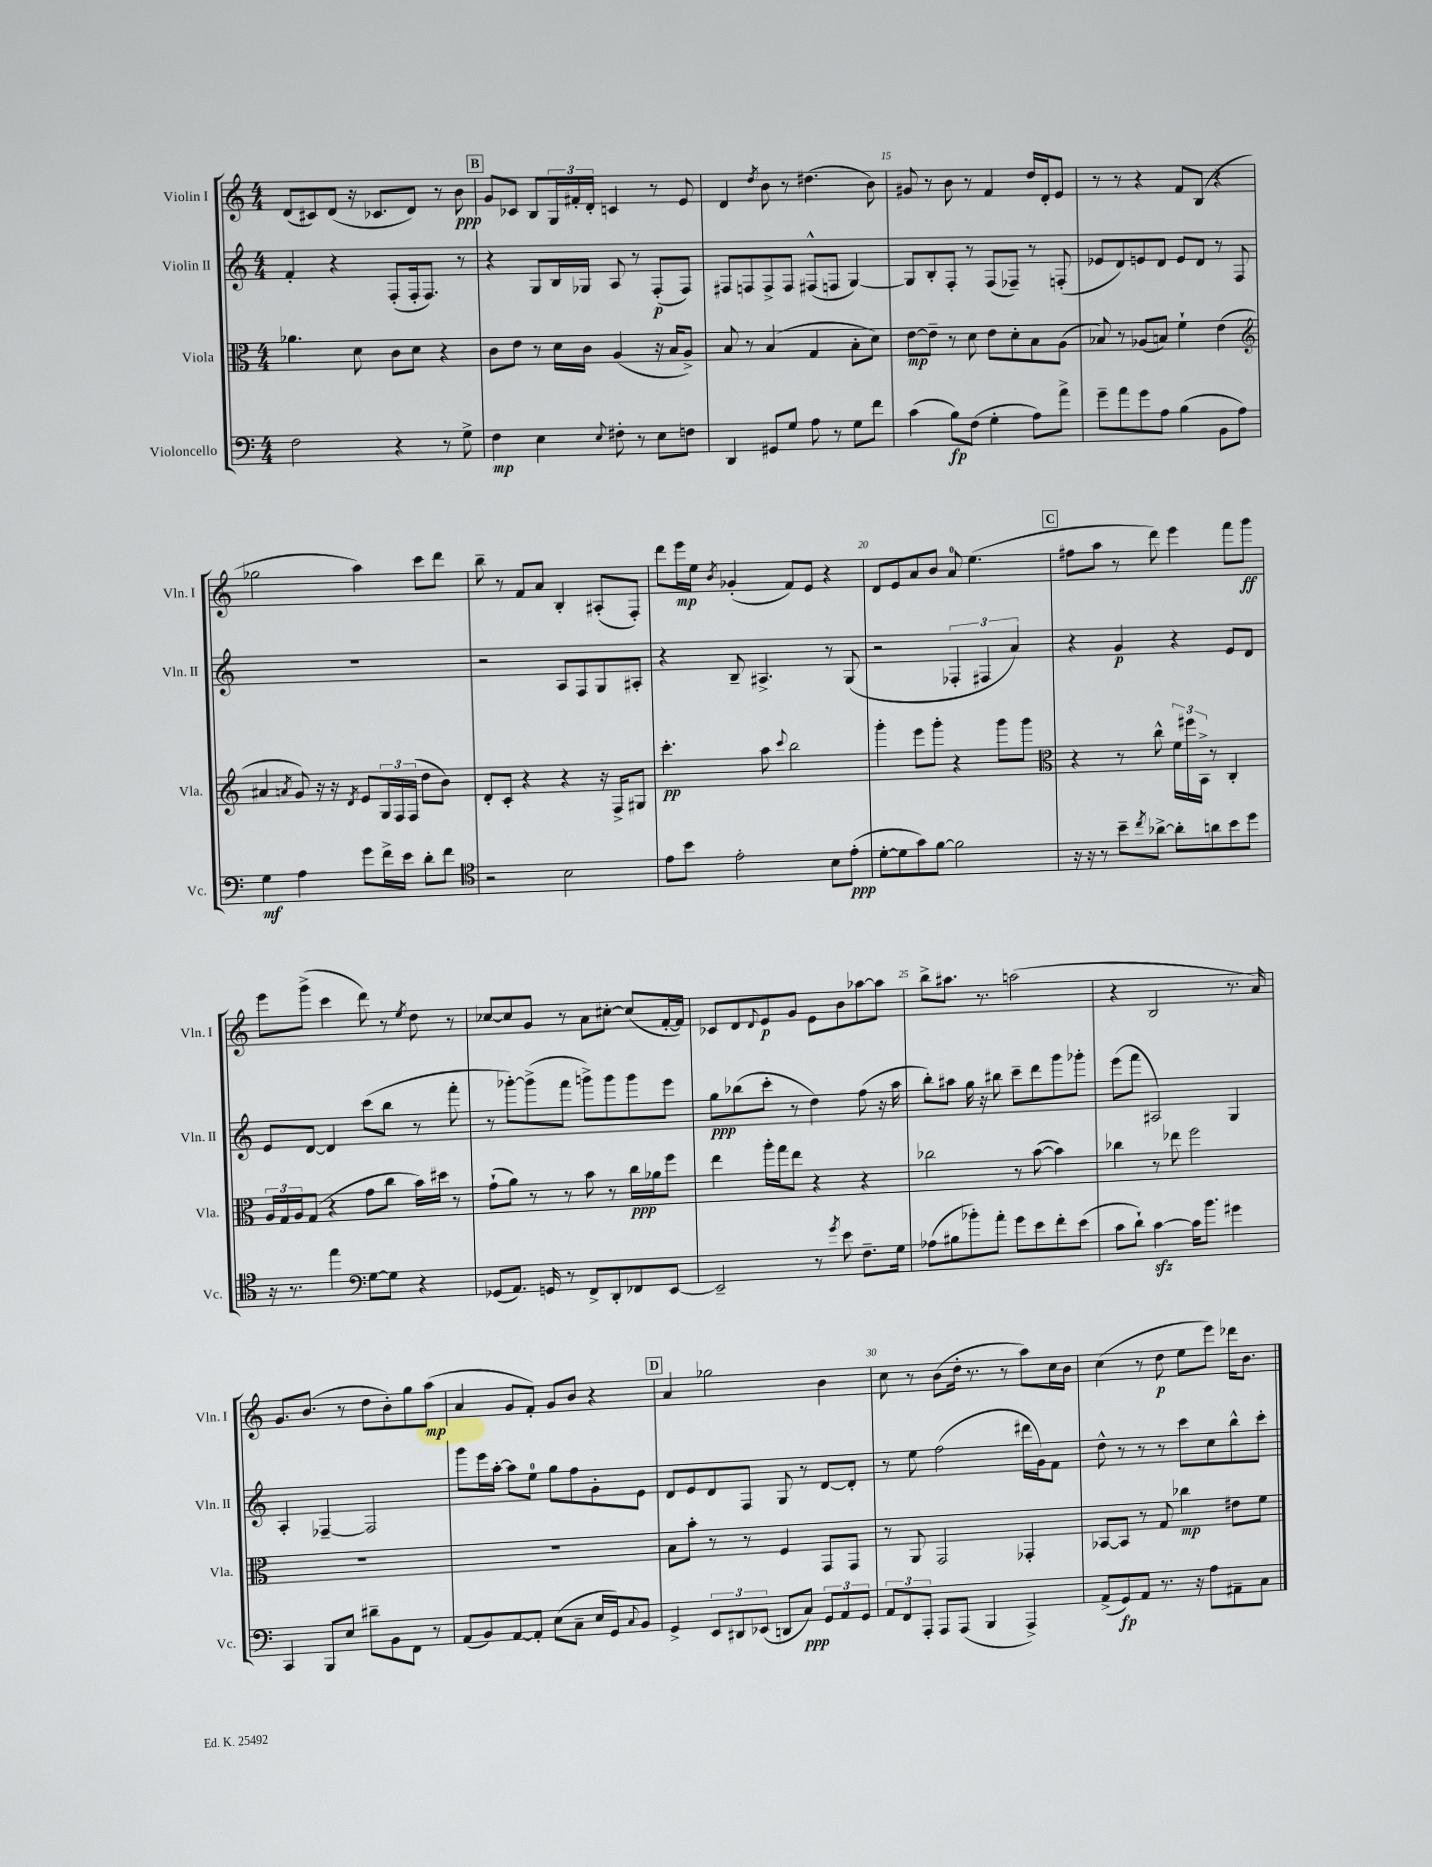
<<
\new StaffGroup <<
\new Staff = "s0" \with { instrumentName = "Violin I" shortInstrumentName = "Vln. I" } {
    \clef treble \key c \major \numericTimeSignature \time 4/4
    d'8( cis'8) d'8( r16 ces'8. d'8) r8 b'8\ppp |
    \mark \markup { \box "B" } g'8 ces'8 b8 \tuplet 3/2 { g16 fis'16-. d'16-. } c'4 r8 e'8 |
    d'4 \acciaccatura { d''8 } b'8 r8 dis''4.( b'8) |
    gis'8 r8 b'8 r8 f'4 d''16 d'16-. e'8 |
    r8 r8 r4 f'8 b8( r4 |
    ges''2 a''4) c'''8 d'''8 |
    b''8-- r8 f'8 a'8 b4-. ais8-.( f8-.) |
    d'''8 e'''16\mp e''16 \acciaccatura { b'8 } ges'4-.( f'8) e'8 r4 |
    d'8 e'8 a'8 b'8 a'8-0 e''4.( |
    \mark \markup { \box "C" } fis''8 a''8 r8 d'''8) e'''4 f'''8 g'''8\ff |
    e'''8 g'''8->( c'''4 d'''8) r8 \acciaccatura { e''8 } d''8 r8 |
    ces''8~ ces''8 g'8 r8 a'8 cis''8~-. cis''8( f'16~-. f'16) |
    ces'8 d'8 \appoggiatura { d'8 } e'8\p g'8 e'8 b'8 aes''8~ aes''8 |
    b''8-> ais''8. r8. a''2( |
    r4 b2 r8. a'16) |
    g'8. b'8.( r8 d''8 b'8-.) g''8 a''8\mp( |
    a'4 g'8 f'8-.) g'8 b'8 r4 |
    \mark \markup { \box "D" } a'4 ges''2 b'4 |
    c''8 r8 b'8( d''16-. r8. r8 a''8) c''16 b'16 |
    c''4( r8 d''8\p e''8 e'''8) des'''16 b'8. \bar "|." |
}
\new Staff = "s1" \with { instrumentName = "Violin II" shortInstrumentName = "Vln. II" } {
    \clef treble \key c \major \numericTimeSignature \time 4/4
    f'4-. r4 f8-.( f16-. f8.) r8 |
    \mark \markup { \box "B" } r4 g8 b16 ges16 a8 r8 f8-.\p( f8) |
    fis8 f8 f8-> f8 fis8-^( f8 g4~) |
    g8 b8-. f8-. r8 f8( fes8--) r8 f8-.( |
    ees'8 d'8) e'8 d'8 e'8 d'8 r8 f8 |
    R1 |
    r2 a8 f8 g8 ais8-. |
    r4 b8-- ais4.-> r8 g8( |
    r2 \tuplet 3/2 { fes4-. fis4 a'4) } |
    \mark \markup { \box "C" } r4 g'4\p r4 e'8 d'8 |
    e'8 d'8~ d'4 c'''8( b''8 r8 f'''8-. |
    r8 ges'''8~-.) ges'''8->( f'''8 g'''8->) g'''8 g'''8 e'''8 |
    g''8\ppp bes''8( c'''8-. r8 d''4) f''8( r16 a''16 |
    b''8-.) ais''8 g''16 r16 bis''8 c'''8-- d'''8 g'''8 ges'''8-. |
    e'''8( f'''8 ais2) g4 |
    a4-. fes4~-- fes2 |
    g'''8 e'''16 a''16~-. a''8 e''8-0 g''8 f''8 g'8-. e'8 |
    \mark \markup { \box "D" } d'8 e'8 d'8 f8 g8 r8 d'8~ d'8-. |
    r8 e''8 f''2( dis'''16 g'16) f'8 |
    d''8-^ r8 r8 r8 c'''8 c''8 b''8-^ c'''8-. \bar "|." |
}
\new Staff = "s2" \with { instrumentName = "Viola" shortInstrumentName = "Vla." } {
    \clef alto \key c \major \numericTimeSignature \time 4/4
    aes'4. d'8 c'8 d'8 r4 |
    \mark \markup { \box "B" } c'8 e'8 r8 d'16 c'16 a4( r16 b16 a8->) |
    b8 r8 b4( g4 b8-. d'8) |
    e'8~\mp e'8-- r8 d'8 e'8 d'8-. b8 a8( |
    bes8) r8 aes8( b8) f'4-! e'4( |
    \clef treble ais'4 \acciaccatura { a'8 } g'8) r16 r16 \acciaccatura { d'8 } e'8 \tuplet 3/2 { g16 f16 f16( } d''8 b'8) |
    d'8-. c'8-. r4 r4 r16 f16-> gis8 |
    c'''4.-.\pp a''8 \appoggiatura { c'''8 } b''2 |
    g'''4-. e'''8 g'''8-. r4 g'''8 g'''8 |
    \mark \markup { \box "C" } \clef alto r4 r8 c''8-^ \tuplet 3/2 { f'16 fis''16 b,16-> } r8 c4-. |
    \tuplet 3/2 { a16 g16 a16 } g8( r4 g'8 c''8 b'16) dis''16 r8 |
    g'8-!( a'8) r8 r8 b'8 r8 c''16\ppp aes'16 f''8 |
    e''4 a''16-. g''16 e''8 r4 r4 |
    ces''2 r8 b'8~( b'4) |
    ces''4 r8 ees''8 f''2 |
    R1 |
    R1 |
    \mark \markup { \box "D" } b8 b'8-. r8 r8 f4 g,8 g,8 |
    r8 a,8 g,2 ges,4-. |
    bes,8~ bes,8 r8 g8 ces''4\mp eis'8 f'8 \bar "|." |
}
\new Staff = "s3" \with { instrumentName = "Violoncello" shortInstrumentName = "Vc." } {
    \clef bass \key c \major \numericTimeSignature \time 4/4
    f2 r4 r8 g8-> |
    \mark \markup { \box "B" } f4\mp e4 \appoggiatura { e8 } fis8-. r8 e8 f8 |
    d,4 gis,8 g8 a8 r8 g8 f'8 |
    c'4( b8\fp) f8( g4-. a8) a'8-> |
    g'8-- a'8 g'8 a8 b4( b,8 a8) |
    g4\mf a4 g'8 f'16-> e'16 d'8-. f'8 |
    \clef tenor r2 b2 |
    e'8 b'8 e'2-. b8 e'8-.\ppp( |
    d'8~-. d'8 g'8) f'8~ f'2 |
    \mark \markup { \box "C" } r16 r16 r8 b'8-- \acciaccatura { c''8 } aes'8~-> aes'8-. a'8 b'8 d''8 |
    r16 r8. e''4 \clef bass g8~ g8 r4 |
    ges,8( a,8.) g,16 r8 f,8-> d,8-. fes,8 e,8~ |
    e,2-- r8 \acciaccatura { g'8 } e'8 f8.-- g16 |
    aes8( bis8 bes'8-.) a'8-. g'8 e'8 f'8-. e'8( |
    c'8 d'8-!) c'4~\sfz c'16 b'8. gis'4 |
    c,4 b,,8 e8 dis'8-- b,8 f,8 r8 |
    a,8( b,8) a,8~ a,8-. e8( c8-- e16 g,16) \appoggiatura { c8 } b,8 |
    \mark \markup { \box "D" } g,4-> \tuplet 3/2 { e,8 dis,8 ees,8( } d,8 c8\ppp) \tuplet 3/2 { g,8 a,8 g,8 } |
    \tuplet 3/2 { a,8 f,8 a,,8-. } a,,8 a,,8( b,,4 a,,4->) |
    a,8->( g,8\fp) a,8 r8. r16 a8 ais,8-- c8 \bar "|." |
}
>>
>>
\layout { \context { \Score currentBarNumber = #12 \override BarNumber.break-visibility = ##(#f #t #t) barNumberVisibility = #(every-nth-bar-number-visible 5) } }
